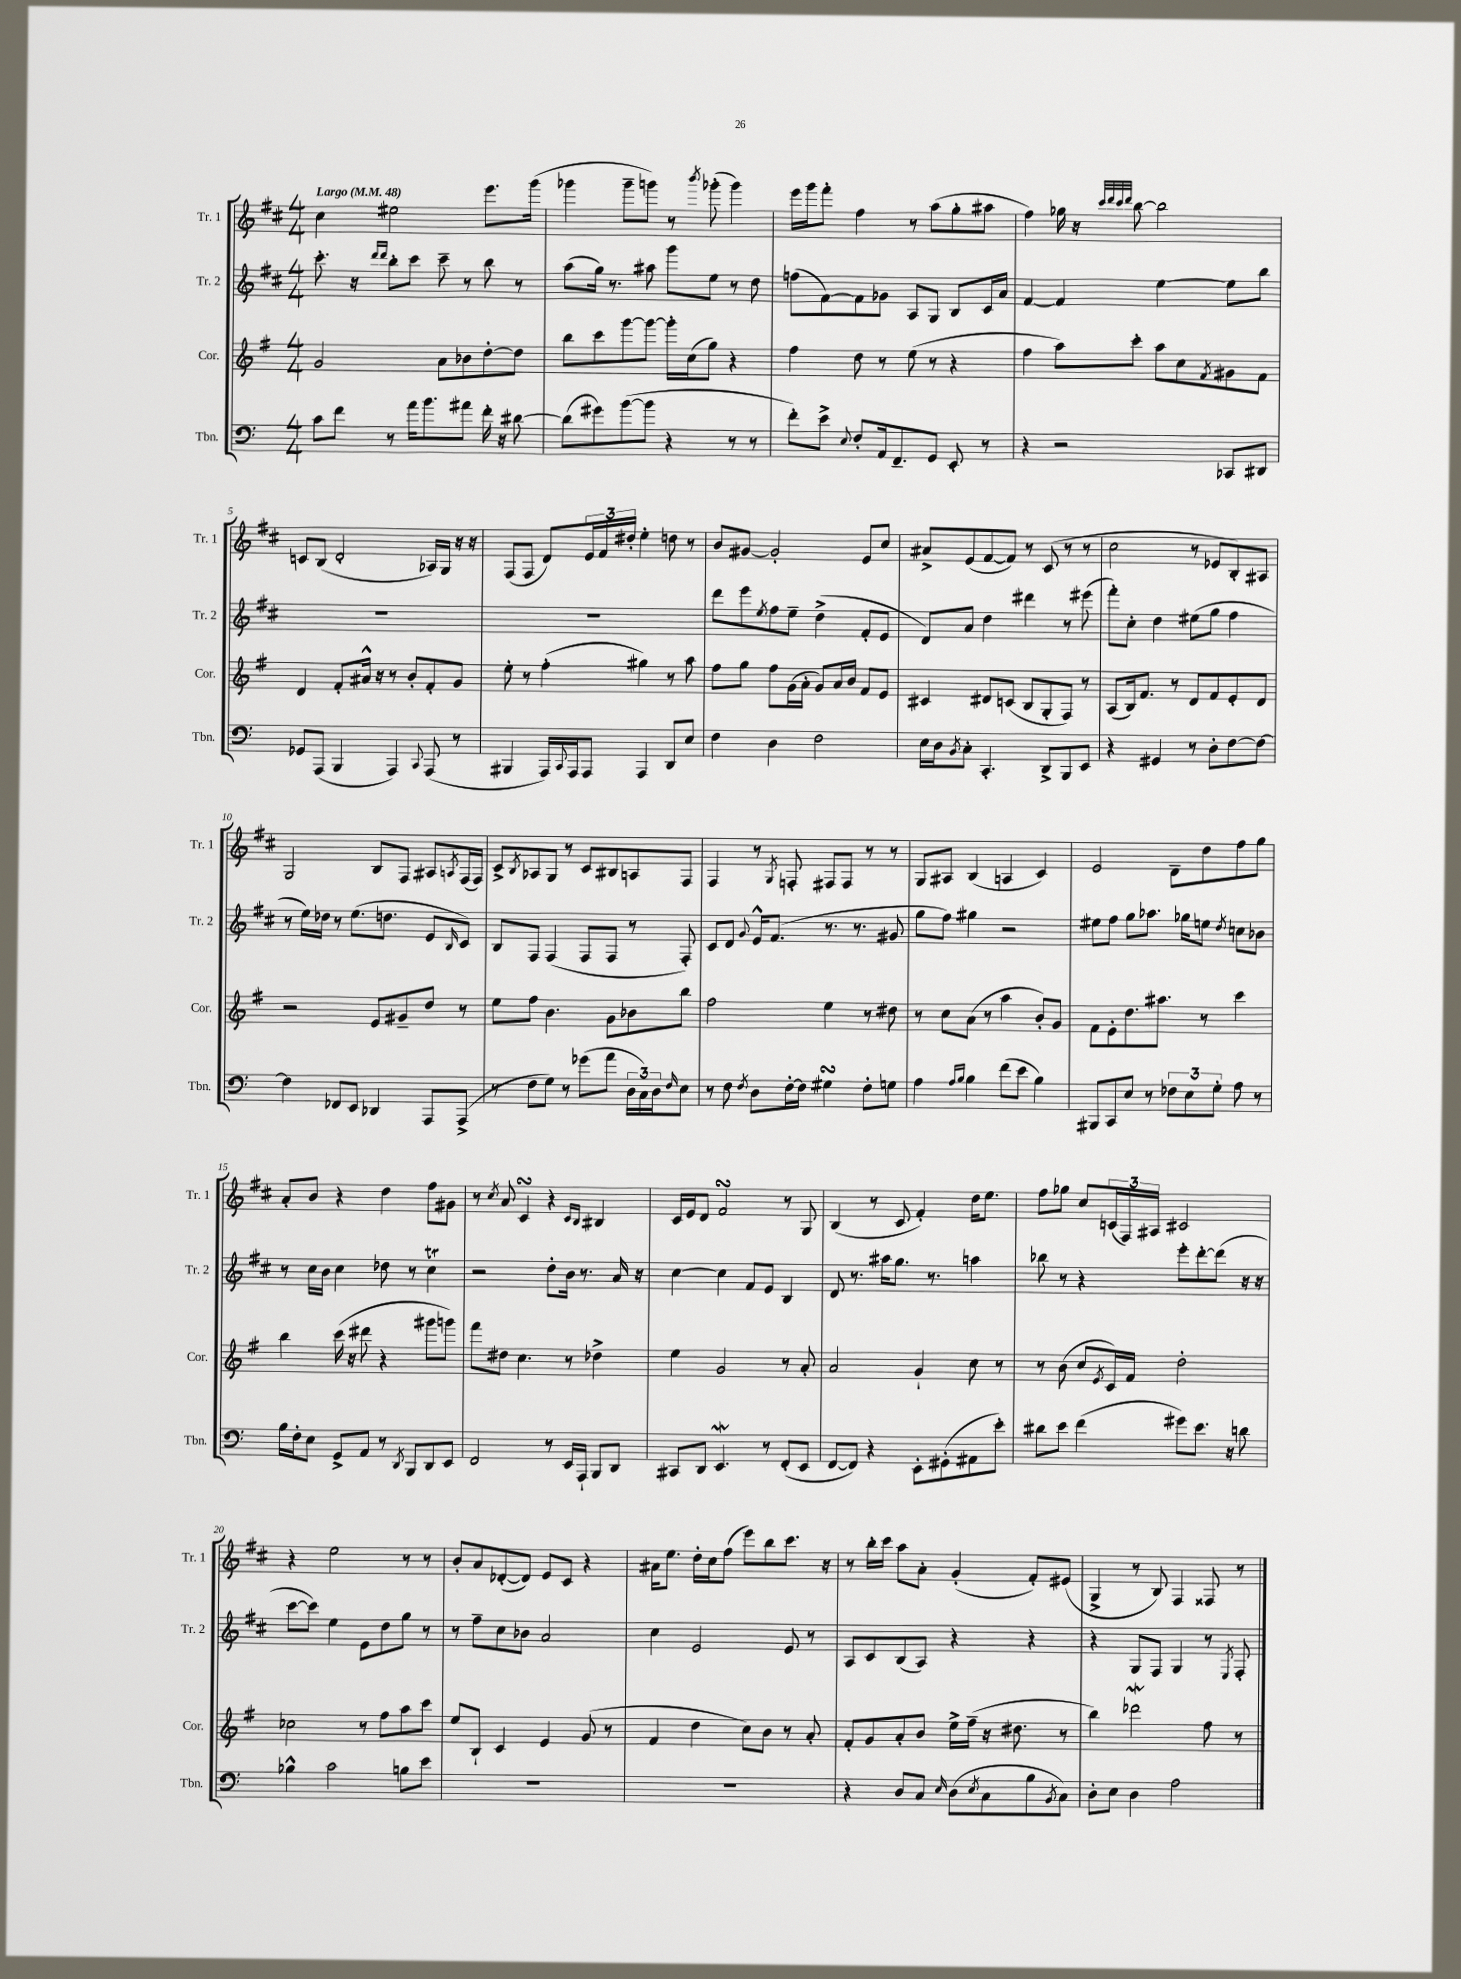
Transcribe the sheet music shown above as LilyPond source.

<<
\new StaffGroup <<
\new Staff = "s0" \with { instrumentName = "Tr. 1" shortInstrumentName = "Tr. 1" } {
    \clef treble \key d \major \numericTimeSignature \time 4/4 \tempo "Largo" 4 = 48
    cis''4 eis''2 e'''8. g'''16( |
    ges'''4 ges'''8-- g'''8) r8 \acciaccatura { b'''8 } ges'''8-.( ges'''4) |
    e'''16 g'''16 fis'''8-. fis''4 r8 a''8( g''8-. ais''8 |
    fis''4) ges''16 r16 \grace { cis'''32 d'''32 cis'''32 d'''32 } b''8~ b''2 |
    c'8 b8( d'2-. aes16) g16 r16 r16 |
    fis8( fis8 d'8) \tuplet 3/2 { e'16 fis'16 dis''16-. } e''4-. d''8 r8 |
    b'8 gis'8~ gis'2-. e'8 cis''8 |
    ais'8-> e'8( fis'8~ fis'8) r8 cis'8( r8 r8 |
    cis''2 r8 ees'8 b8-.) ais8 |
    g2 b8 fis8 ais8 \acciaccatura { a8 } fis16( fis16) |
    cis'8-> \acciaccatura { b8 } aes8 g8 r8 cis'8 bis8 a8 fis8 |
    fis4 r8 \acciaccatura { g8 } f8-. fis8 fis8 r8 r8 |
    g8 ais8 b4( a4 cis'4) |
    e'2 d'8-- d''8 fis''8 g''8 |
    a'8-. b'8 r4 d''4 fis''8 gis'8 |
    r8 \acciaccatura { cis''8 } a'8 cis'4\turn r4 \grace { cis'16 b16 } bis4 |
    cis'16 e'16 d'8 fis'2\turn r8 g8 |
    b4( r8 cis'8 fis'4-.) d''16 e''8. |
    fis''8 ges''8 cis''8 \tuplet 3/2 { c'16( fis16) ais16 } cis'2 |
    r4 e''2 r8 r8 |
    b'8-. a'8 des'8~-.( des'8) e'8 cis'8 r4 |
    ais'16 e''8. d''16-. cis''16 fis''8( e'''8) b''8 cis'''8. r16 |
    r8 b''16-. cis'''16 a''8 a'8-. g'4-.( fis'8-.) eis'8( |
    g4-> r8 b8) fis4 fisis8 r8 \bar "|." |
}
\new Staff = "s1" \with { instrumentName = "Tr. 2" shortInstrumentName = "Tr. 2" } {
    \clef treble \key d \major \numericTimeSignature \time 4/4
    cis'''8.-. r16 \grace { d'''16 d'''16 } b''8-. cis'''8 cis'''8-- r8 b''8 r8 |
    a''8( g''16) r8. ais''8 g'''8 e''8 r8 d''8 |
    f''8( fis'8~) fis'8 ges'8 a8 g8 b8 cis'16 a'16 |
    fis'4~ fis'4 e''4~ e''8 b''8 |
    R1 |
    R1 |
    d'''8 e'''8 \acciaccatura { e''8 } fis''8 e''8-- d''4->( fis'8-. e'8 |
    d'8) a'8 d''4 dis'''4 r8 eis'''8( |
    fis'''8-.) cis''8-. d''4 eis''8( g''8 fis''4 |
    r8 e''16) des''16 r8 e''8.( d''8. e'8 \grace { b16 } cis'8) |
    b8 fis8 fis4( fis8 fis8 r8 fis8-.) |
    cis'8 d'8 \appoggiatura { g'8 } e'16-^ fis'8.( r8. r8. gis'8 |
    g''8 fis''8) gis''4 r2 |
    eis''8 fis''8 g''8 aes''8. ges''16 e''8 \acciaccatura { d''8 } c''8 bes'8 |
    r8 cis''16 b'16 cis''4 des''8 r8 cis''4\trill |
    r2 d''8-. b'16 r8. a'16 r16 |
    cis''4~ cis''4 fis'8 e'8 b4 |
    d'8 r8. ais''16 g''8. r8. a''4 |
    bes''8 r8 r4 e'''8-. d'''8~-. d'''8( r16 r16 |
    cis'''8~ cis'''8) e''4 e'8 d''8 g''8 r8 |
    r8 fis''8-- cis''8 bes'8 a'2 |
    cis''4 e'2 e'8 r8 |
    a8 cis'8 b8( a8) r4 r4 |
    r4 g8 fis8 g4 r8 \acciaccatura { e8 } fis8-. \bar "|." |
}
\new Staff = "s2" \with { instrumentName = "Cor." shortInstrumentName = "Cor." } {
    \clef treble \key g \major \numericTimeSignature \time 4/4
    g'2 a'8 bes'8 d''8~-. d''8 |
    b''8 c'''8 g'''8~ g'''8~ g'''16-. c''16( g''8) r4 |
    fis''4 d''8 r8 e''8( r8 r4 |
    fis''4 a''8) c'''8-. a''8 c''8 \acciaccatura { fis'8 } gis'8 fis'8 |
    d'4 fis'8-. ais'16-^ r16 r8 b'8-. fis'8-. g'8 |
    e''8-. r8 fis''4-.( gis''4) r8 a''8 |
    fis''8 g''8 fis''8 g'16( a'16-. g'8) a'16 b'16 fis'8 e'8 |
    cis'4 dis'8 c'8( b8 g8-. fis8) r8 |
    a8( b16) fis'8. r8 d'8 fis'8 e'8-. d'8 |
    r2 e'8 gis'8-- d''8 r8 |
    e''8 fis''8 b'4. g'8 bes'8 b''8 |
    fis''2 e''4 r8 dis''8 |
    r8 c''8 a'8( r8 a''4 b'8-.) g'8 |
    fis'8 e'8-. d''8. ais''8. r8 c'''4 |
    b''4 c'''16( r16 dis'''8 r4 gis'''8 g'''8) |
    fis'''8 dis''8 c''4. r8 des''4-> |
    e''4 g'2 r8 a'8-. |
    a'2 g'4-! c''8 r8 |
    r8 b'8( c''8 \acciaccatura { e'8 } c'16) fis'16 d''2-. |
    ces''2 r8 fis''8 a''8 c'''8 |
    e''8 b8-! c'4 e'4 g'8( r8 |
    fis'4 d''4 c''8) b'8 r8 a'8-. |
    fis'8-. g'8 a'8-. b'8 e''16-> fis''16--( r16 dis''8. r8 |
    b''4) des'''2\mordent fis''8 r8 \bar "|." |
}
\new Staff = "s3" \with { instrumentName = "Tbn." shortInstrumentName = "Tbn." } {
    \clef bass \key c \major \numericTimeSignature \time 4/4
    c'8 f'8 r8 a'16 b'8. ais'8 f'16-. r16 dis'8~ |
    dis'8( gis'8) b'8~( b'8 r4 r8 r8 |
    f'8-.) e'8-> \appoggiatura { e8 } f8-. a,16 f,8.-- g,8 e,8-. r8 |
    r4 r2 ces,8 dis,8 |
    ges,8 a,,8( b,,4 a,,4) \appoggiatura { c,8 } a,,8( r8 |
    bis,,4 a,,16) \appoggiatura { c,8 } a,,16 a,,8 a,,4 d,8 e8 |
    f4 d4 f2 |
    e16 d16 \acciaccatura { b,8 } c8-. c,4.-. d,8-> b,,8 e,8 |
    r4 gis,4 r8 d8-. f8~ f8~ |
    f4 fes,8 e,8 des,4 a,,8 a,,8->( |
    r8 f8 g8) r8 ges'8( a'8 \tuplet 3/2 { d16 c16) d16 } \grace { f16 } e8 |
    r8 f8 \acciaccatura { f8 } d8 f16~-. f16 gis4\turn f8-. g8 |
    a4 \grace { a16 b16 } b4 f'8( e'8 b4) |
    bis,,8 c,8 e8 r8 \tuplet 3/2 { fes8 e8 g8-. } a8 r8 |
    b16 f16-. e8 g,8-> a,8 r8 \acciaccatura { d,8 } b,,8 d,8 e,8 |
    f,2 r8 e,16 a,,16-! b,,8 d,8 |
    cis,8 d,8 e,4.\mordent r8 f,8-.( e,8 |
    f,8~ f,8) r4 e,8-. gis,8-.( ais,8 e'8-.) |
    dis'8 e'8 f'4( gis'8) e'8. r16 d'8 |
    bes4-^ c'2 b8 e'8 |
    R1 |
    R1 |
    r4 d8 c8 \grace { e16 } d8( \acciaccatura { e8 } c8 b8 \acciaccatura { b,8 } c8) |
    d8-. e8 d4 a2 \bar "|." |
}
>>
>>
